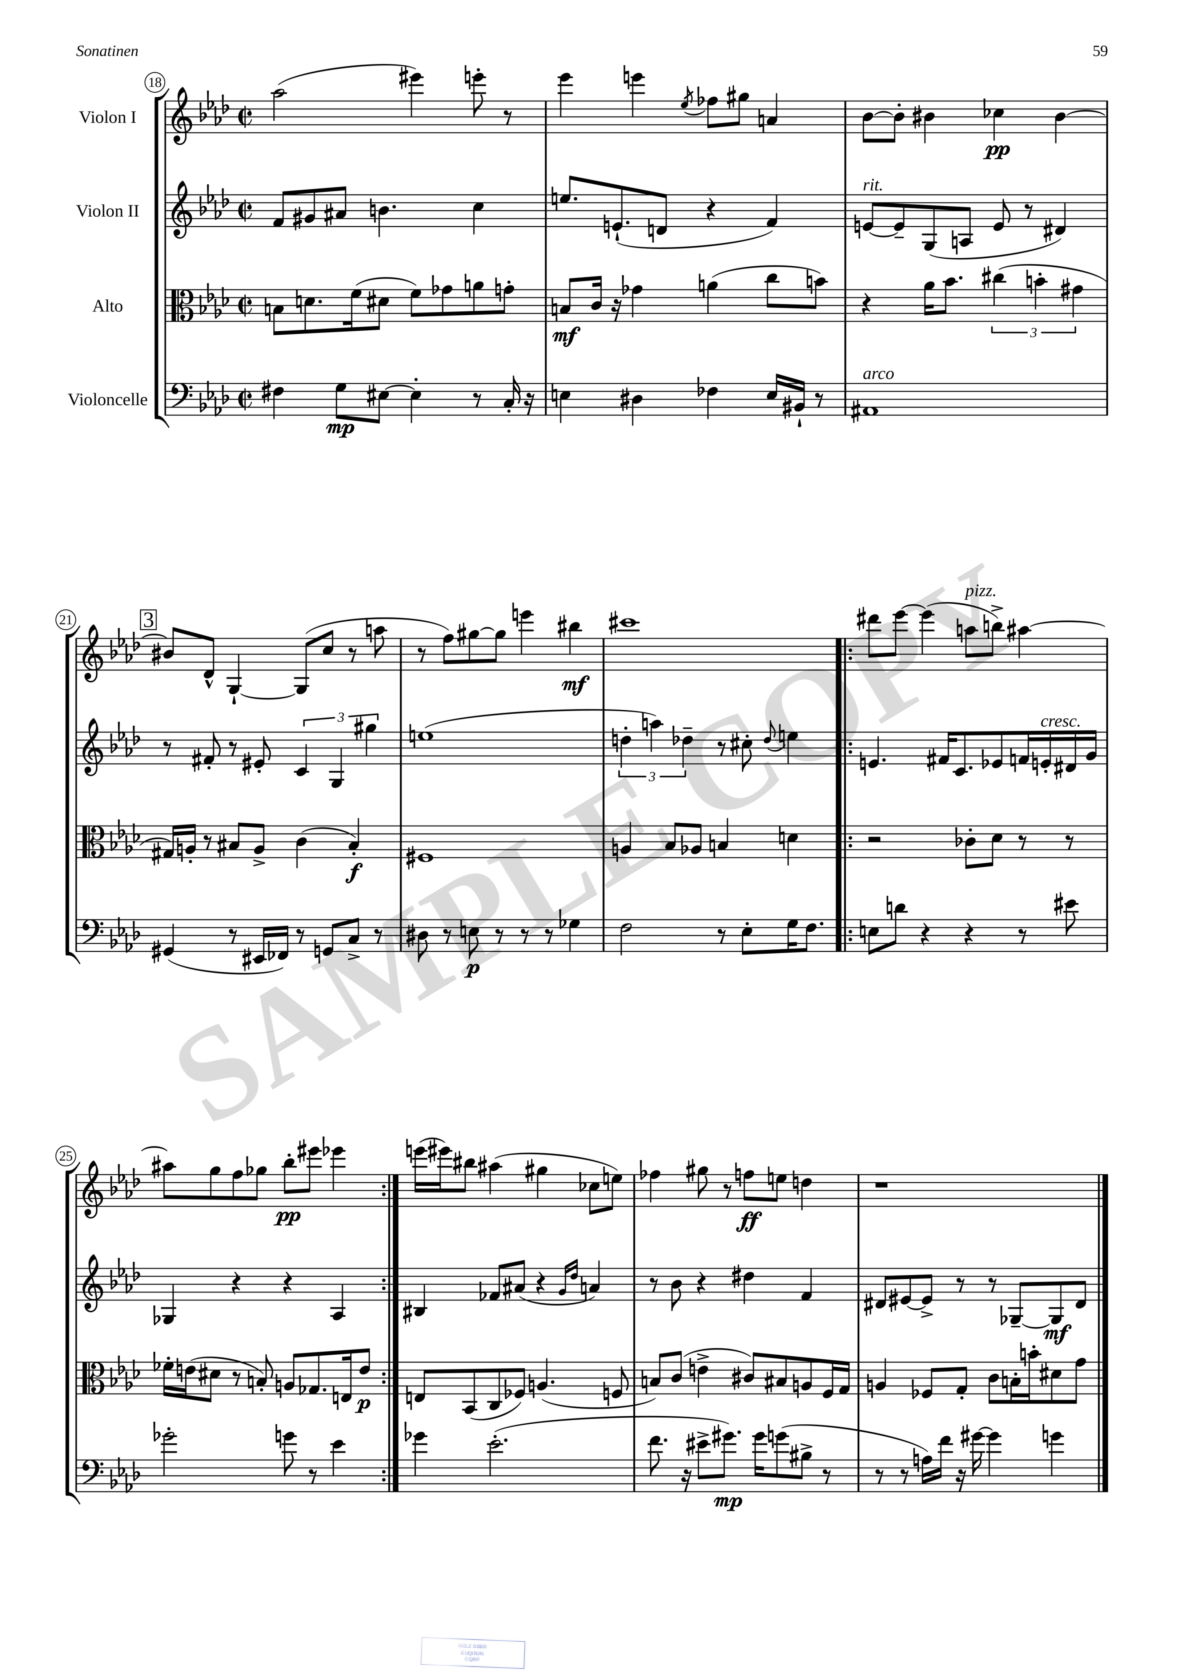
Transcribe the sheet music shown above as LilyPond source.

<<
\new StaffGroup <<
\new Staff = "s0" \with { instrumentName = "Violon I" } {
    \clef treble \key aes \major \defaultTimeSignature \time 2/2
    aes''2( eis'''4) e'''8-. r8 |
    ees'''4 e'''4 \acciaccatura { ees''8 } fes''8 gis''8 a'4 |
    bes'8~ bes'8-. bis'4 ces''4\pp bis'4~ |
    \mark \markup { \box "3" } bis'8 des'8-^ g4~-! g8( c''8 r8 a''8 |
    r8 f''8) gis''8~ gis''8 e'''4 bis''4\mf |
    cis'''1 |
    \repeat volta 2 { dis'''8 ees'''8~ ees'''4( a''8^\markup { \italic "pizz." } b''8->) ais''4~ |
    ais''8 g''8 f''8 ges''8 bes''8-.\pp eis'''8 ees'''4 | }
    e'''16( eis'''16) bis''8 ais''4( gis''4 ces''8 e''8) |
    fes''4 gis''8 r8 f''8\ff e''8 d''4 |
    r1 \bar "|." |
}
\new Staff = "s1" \with { instrumentName = "Violon II" } {
    \clef treble \key aes \major \defaultTimeSignature \time 2/2
    f'8 gis'8 ais'8 b'4. c''4 |
    e''8. e'8.-!( d'8 r4 f'4) |
    e'8~^\markup { \italic "rit." } e'8-- g8( a8 e'8 r8 dis'4) |
    \mark \markup { \box "3" } r8 fis'8-. r8 eis'8-. \tuplet 3/2 { c'4 g4 gis''4 } |
    e''1( |
    \tuplet 3/2 { d''4-. a''4) des''4-- } r8 cis''8-. \appoggiatura { des''8 } e''4 |
    \repeat volta 2 { e'4. fis'16 c'8. ees'8 f'16 e'16-.^\markup { \italic "cresc." } dis'16 g'16 |
    ges4 r4 r4 aes4 | }
    bis4 fes'8 ais'8( r4 \grace { g'16 des''16 } a'4) |
    r8 bes'8 r4 dis''4 f'4 |
    dis'8 eis'8~ eis'8-> r8 r8 ges8~-- ges8\mf dis'8 \bar "|." |
}
\new Staff = "s2" \with { instrumentName = "Alto" } {
    \clef alto \key aes \major \defaultTimeSignature \time 2/2
    b8 d'8. f'16( dis'8 f'8) ges'8 a'8 g'8-. |
    b8\mf c'16 r16 ges'4 a'4( c''8 b'8) |
    r4 aes'16 bes'8. \tuplet 3/2 { cis''4( b'4-. gis'4 } |
    \mark \markup { \box "3" } gis16) a16-. r8 bis8 a8-> c'4( bis4-.\f) |
    fis1 |
    a4 bes8 aes8 b4 d'4 |
    \repeat volta 2 { r2 ces'8-. des'8 r8 r8 |
    fes'16-. e'16( dis'8 r8 b8-.) a8 ges8. e16 e'8\p | }
    e8 bes,8( c8 fes8) a4.( f8 |
    b8) c'8( e'4-> cis'8) bis8 a8 f16 g16 |
    a4 fes8 g8-. c'8 b16-. b'16-. dis'8 g'8 \bar "|." |
}
\new Staff = "s3" \with { instrumentName = "Violoncelle" } {
    \clef bass \key aes \major \defaultTimeSignature \time 2/2
    fis4 g8\mp eis8~ eis4-. r8 c16-. r16 |
    e4 dis4 fes4 e16 bis,16-! r8 |
    ais,1^\markup { \italic "arco" } |
    \mark \markup { \box "3" } gis,4( r8 eis,16 fes,16) r8 g,8 c8-> r8 |
    dis8 r8 e8\p r8 r8 r8 ges4 |
    f2 r8 ees8-. g16 f8. |
    \repeat volta 2 { e8 d'8 r4 r4 r8 eis'8 |
    ges'2-. g'8 r8 ees'4 | }
    ges'4 ees'2.-.( |
    f'8. r16 eis'8-> gis'8.\mp) gis'16 g'8( bis8-> r8 |
    r8 r8 a16) f'16 r16 gis'16~ gis'4 g'4 \bar "|." |
}
>>
>>
\layout { \context { \Score currentBarNumber = #18 \override BarNumber.stencil = #(make-stencil-circler 0.1 0.3 ly:text-interface::print) } }
